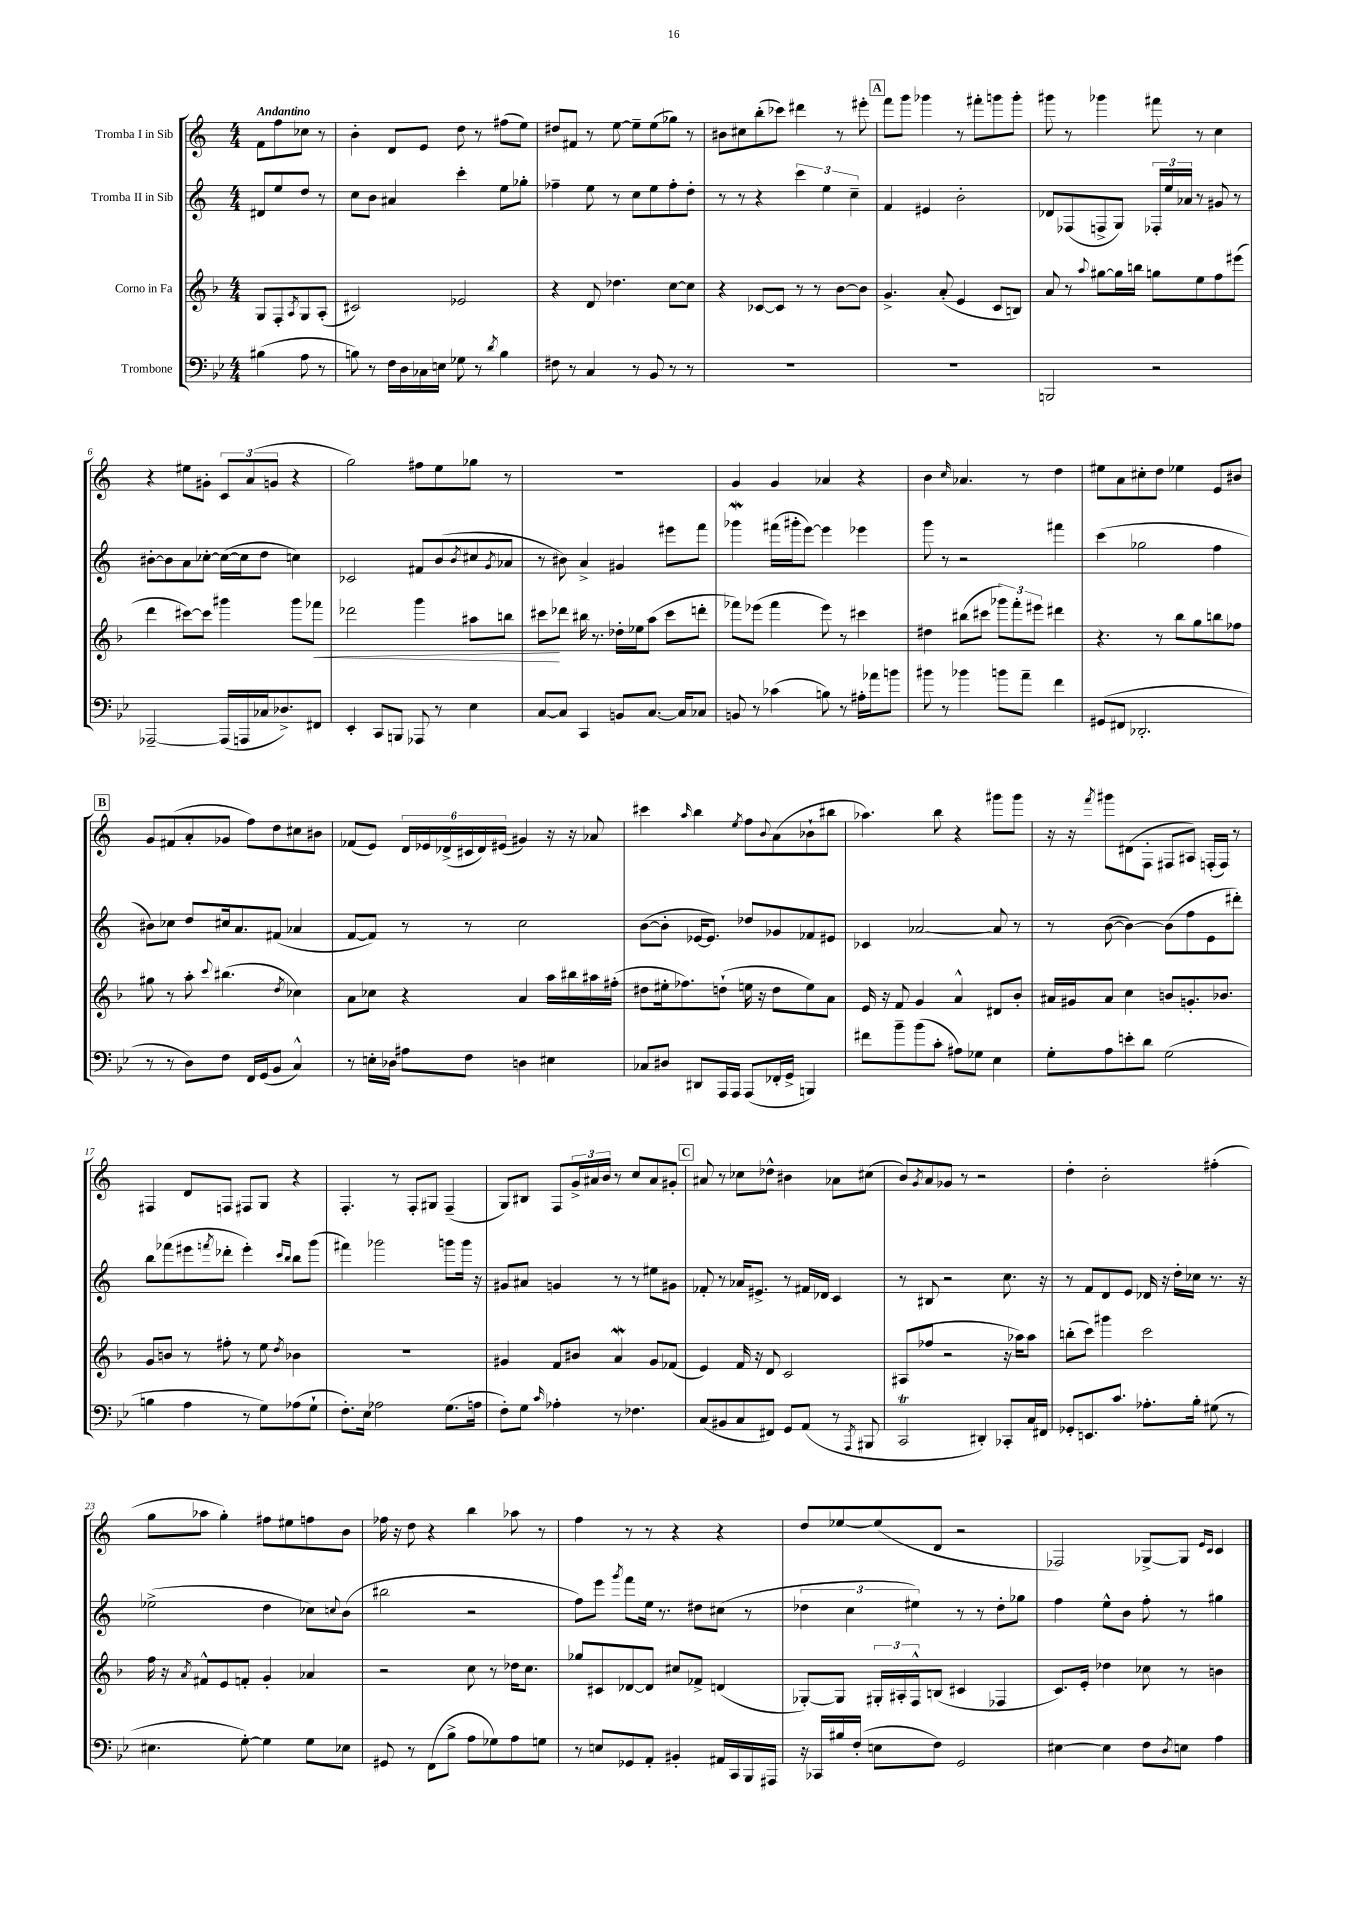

**kern	**kern	**kern	**kern
*staff4	*staff3	*staff2	*staff1
*clefF4	*clefG2	*clefG2	*clefG2
*k[b-e-]	*k[b-]	*k[]	*k[]
*M4/4	*M4/4	*M4/4	*M4/4
(4B#	8G	8d#	8f
.	8F'	8ee	8ff
.	8qA	.	.
8A	8G	8dd	8cc-
8r	(8A'	8r	8r
=	=	=	=
8B)	2c#)	8cc	4b'
8r	.	8b	.
16F	.	4a#	8d
16D	.	.	.
16C-	.	.	8e
16E	.	.	.
8G-	2e-	4ccc'	8dd
8r	.	.	8r
8qd	.	.	.
4B	.	8ee	(8ff#
.	.	8gg-'	8ee)
=	=	=	=
8F#	4r	4ff-~	8dd#
8r	.	.	8f#
4C	8d	8ee	8r
.	4.dd-	8r	[8ee
8r	.	8cc	8ee~]
8BB-	.	8ee	(8ee
8r	[8cc	8ff-'	8gg-)
8r	8cc]	8dd'	8r
=	=	=	=
1r	4r	8r	8b#
.	.	8r	8cc#
.	[8c-	4r	(8bb'
.	8c-]	.	8ccc-)
.	8r	6ccc	4ddd#
.	8r	.	.
.	.	6ee	.
.	[8b-	.	8r
.	.	6cc~	.
.	8b-]	.	8eee#'
=	=	=	=
1r	4.g^	4f	8fff
.	.	.	8ggg
.	.	4e#	4ggg-
.	(8a'	.	.
.	4e	2b'	8r
.	.	.	8fff#'
.	8c	.	8ggg
.	8B)	.	8ggg'
=	=	=	=
2BBB	8a	8d-	8ggg#
.	8r	(8F-	8r
.	8qqaa	.	.
.	[8gg#	8F^	4ggg-
.	16gg#]	8G)	.
.	16bb	.	.
2r	8gg	24F-'	8fff#
.	.	24ee	.
.	.	24a-	.
.	8ee	8r	8r
.	8ff	8g#	4cc
.	(8eee#	8r	.
=	=	=	=
[2AAA-~	4ddd	[8b#'	4r
.	.	8b#]	.
.	[8ccc#)	8a	8ee#
.	8ccc#]	[8cc-'	8g#'
(16AAA-]	4ggg#	(16cc-_	12c
16AAA	.	16cc-]	.
.	.	.	(12a
16C-	.	8dd	.
.	.	.	12g
8.D-^)	.	.	.
.	8ggg#	4cc)	4r
8FF#	8fff-	.	.
=	=	=	=
4EE-'	2ddd-	2c-	2gg)
8CC	.	.	.
8BBB	.	.	.
8AAA-	4ggg	8f#	8ff#
8r	.	(8b	8ee
.	.	8qb	.
4E-	8aa#	8cc#	8gg-
.	.	8qg	.
.	8bb	8a-	8r
=	=	=	=
[8C	8ccc#	8r	1r
8C]	8ddd-	8b#)	.
4CC	16bb#	4a^	.
.	8.r	.	.
8BB	16dd-'	4g#	.
.	16ee-	.	.
[8.C	(8aa	.	.
.	8ccc#	8eee#	.
16C]	.	.	.
8C-	8ddd'	8fff	.
=	=	=	=
8BB	8fff-)	4ggg-	4g
8r	(8eee-	.	.
(4c-	4fff-	(16fff#	4g
.	.	16ggg#'	.
.	.	[8eee)	.
8B)	8eee-)	4eee]	4a-
8r	8r	.	.
16A#'	4ccc#	4eee-	4r
16a-	.	.	.
8b	.	.	.
=	=	=	=
8b#	4dd#	8ggg	4b
8r	.	8r	.
.	.	.	16qqcc
4b-	(8bb#	2r	4.a-
.	8ccc#	.	.
8b	12ggg-)	.	.
.	12fff'	.	.
8a~	.	.	8r
.	12eee#	.	.
4f	4ddd#	4fff#	4dd
=	=	=	=
(8GG#	4.r	(4ccc	8ee#
8FF#	.	.	8a
2.DD-'	.	2gg-	8cc#'
.	8r	.	8dd
.	8bb-	.	4ee-
.	8gg	.	.
.	8bb	4ff	8e
.	8ff-	.	8b#
=	=	=	=
8r	8gg#	8b#)	8g
8r	8r	8cc-	(8f#
8D)	8aa'	8dd	8a'
.	8qqccc	.	.
8F	(4.bb#	16cc#	8g-
.	.	8.a	.
16FF	.	.	8ff)
(16GG	.	.	.
8BB-	.	(8f#	8dd
.	8qdd	.	.
4C^^)	4cc-)	4a-	8cc#
.	.	.	8b#
=	=	=	=
8r	8a	[8f	(8f-
16E'	8cc-	8f])	8e)
16D-	.	.	.
8A#	4r	8r	24d
.	.	.	24e-
.	.	.	(24d-^
8F	.	8r	24c#
.	.	.	24d-)
.	.	.	(24e#
4D	4a	2cc	4g#)
4E#	16aa	.	16r
.	16bb#	.	16r
.	16aa#	.	8a-
.	(16ff#'	.	.
=	=	=	=
8C-	8dd#	([8b	4ccc#
8D#	16ee#'	8b']	.
.	8.ff-)	.	.
.	.	.	16qqaa
8DD#	.	[16e-	4bb
.	.	8.e-])	.
16AAA	(8dd`	.	.
16AAA	.	.	.
.	.	.	8qee
(8AAA	16ee	8dd-	8ff
.	16r	.	.
.	.	.	8qqb
16FF-'	8dd	8g-	(8a
16GG^	.	.	.
4BBB)	8ee)	8f-	8b-`
.	8a	8e#	8bb#
=	=	=	=
8f#	16e	4c-	4.aa-)
.	16r	.	.
8b-~	8f	.	.
(8b-	4g	[2a-	.
8c'	.	.	8bb
8A#)	4a^^	.	4r
8G-	.	.	.
4E-	8d#	8a-]	8ggg#
.	8b-'	8r	8ggg#
=	=	=	=
8G'	16a#	8r	16r
.	16g#	.	16r
.	.	.	8qfff
8A	8a#	([8b	8ggg#
8e'	4cc	4b_)	(8d#
8d	.	.	8F'
(2G	8b	(8b]	8F#
.	8.g'	8ff	8A#)
.	.	8e	(16F'
.	8.b-	.	16F)
.	.	8ddd#')	8r
=	=	=	=
4B	8g	8bb	4F#
.	8b	(8fff-	.
4A	8r	8eee#	8d
.	.	8qfff	.
.	8ff#'	8ddd-'	8F
8r	8r	4eee#')	8F#
8G)	8ee	.	8G
.	.	16qqccc	.
.	8qdd	16qqbb	.
(8A-	4b-	8bb	4r
8G`	.	(8ggg	.
=	=	=	=
8.F')	1r	4fff#)	4.F'
16E-	.	.	.
2A-	.	2ggg-	.
.	.	.	8r
.	.	.	8F'
.	.	.	8G#
(8.G	.	8ggg	(4F~
.	.	16ggg	.
16A	.	16r	.
=	=	=	=
8F')	4g#	8g#	8G)
8G	.	8a#	8B#
16qqc	.	.	.
4A-'	8f	4g	8F
.	8b#	.	24g^
.	.	.	24a#
.	.	.	24b
8r	4a	8r	8r
4.F-	.	8r	8cc
.	8g#	8ee#	8a#
.	(8f-	8g#	8g#'
=	=	=	=
(8C	4e)	8f-'	8a#
8BB#	.	8r	8r
8C	16f	16a-	8cc-
.	16r	8.e#^	.
8FF#)	8d	.	8dd-^^
8GG	2c	8r	4b#
(8AA	.	16f#	.
.	.	16d-	.
8r	.	4c	8a-
8qAAA	.	.	.
8BBB#	.	.	(8cc#
=	=	=	=
2CC	(8A#	8r	8b)
.	.	.	8qg
.	8ff-	8B#	8a
.	2r	2r	8g-
.	.	.	8r
4DD#')	.	.	2r
8CC-'	16r	8.cc	.
.	16aa-)	.	.
16C	8aa-	.	.
16FF#	.	16r	.
=	=	=	=
8GG-'	(8bb'	8r	4dd'
8.EE	8ccc)	8f	.
.	4ggg#	8d	2b'
8.c	.	.	.
.	.	8e	.
8.A-'	2ccc	16d-	.
.	.	16r	.
.	.	16dd'	.
16B-'	.	16cc-	.
(8G#	.	8.r	(4ff#'
8r	.	.	.
.	.	16r	.
=	=	=	=
4.E#	16ff	(2ee-^	8gg
.	16r	.	.
.	8qa	.	.
.	8f#^^	.	8aa-
.	8e	.	4gg')
[8G')	8f'	.	.
4G]	4g'	4dd	8ff#
.	.	.	8ee#
8G	4a-	8cc-)	8ff
.	.	8qqcc	.
8E-	.	(8b	8b
=	=	=	=
8GG#	2r	2bb#	16ff-
.	.	.	16r
8r	.	.	8dd
(8FF	.	.	4r
8B-^	.	.	.
8A	8cc	2r	4bb
8G-)	8r	.	.
8A	16dd-	.	8aa-
.	8.cc	.	.
8G	.	.	8r
=	=	=	=
8r	8gg-	8ff)	4ff
8E	8c#	8eee	.
.	.	8qggg	.
8GG-	[8d-	8fff	8r
8AA'	8d-]	16ee	8r
.	.	8.r	.
4BB#'	8cc#	.	4r
.	8f-^	8dd#	.
16AA#	(4d	(8cc#	4r
16CC	.	.	.
16BBB-	.	8r	.
16AAA#	.	.	.
=	=	=	=
16r	[8G-')	6dd-	8dd
16CC-	.	.	.
16B#	8G-]	.	[8ee-
.	.	6cc	.
(16F'	.	.	.
8E	24G#'	.	(8ee-]
.	24A#'	.	.
.	24F^^	6ee#)	.
8F)	(8B	.	8d
2GG	4c#	8r	2r
.	.	8r	.
.	4F-	8dd-'	.
.	.	8gg-	.
=	=	=	=
[4E#	8.c)	4ff	2F-)
.	16e'	.	.
4E#]	4dd-	8ee^^	.
.	.	8b	.
8F	8cc-	8ff'	[8G-^
8qD	.	.	.
8E	8r	8r	8G-]
.	.	.	16qqe
.	.	.	16qqc
4A	4b	4gg#	4c
==	==	==	==
*-	*-	*-	*-
